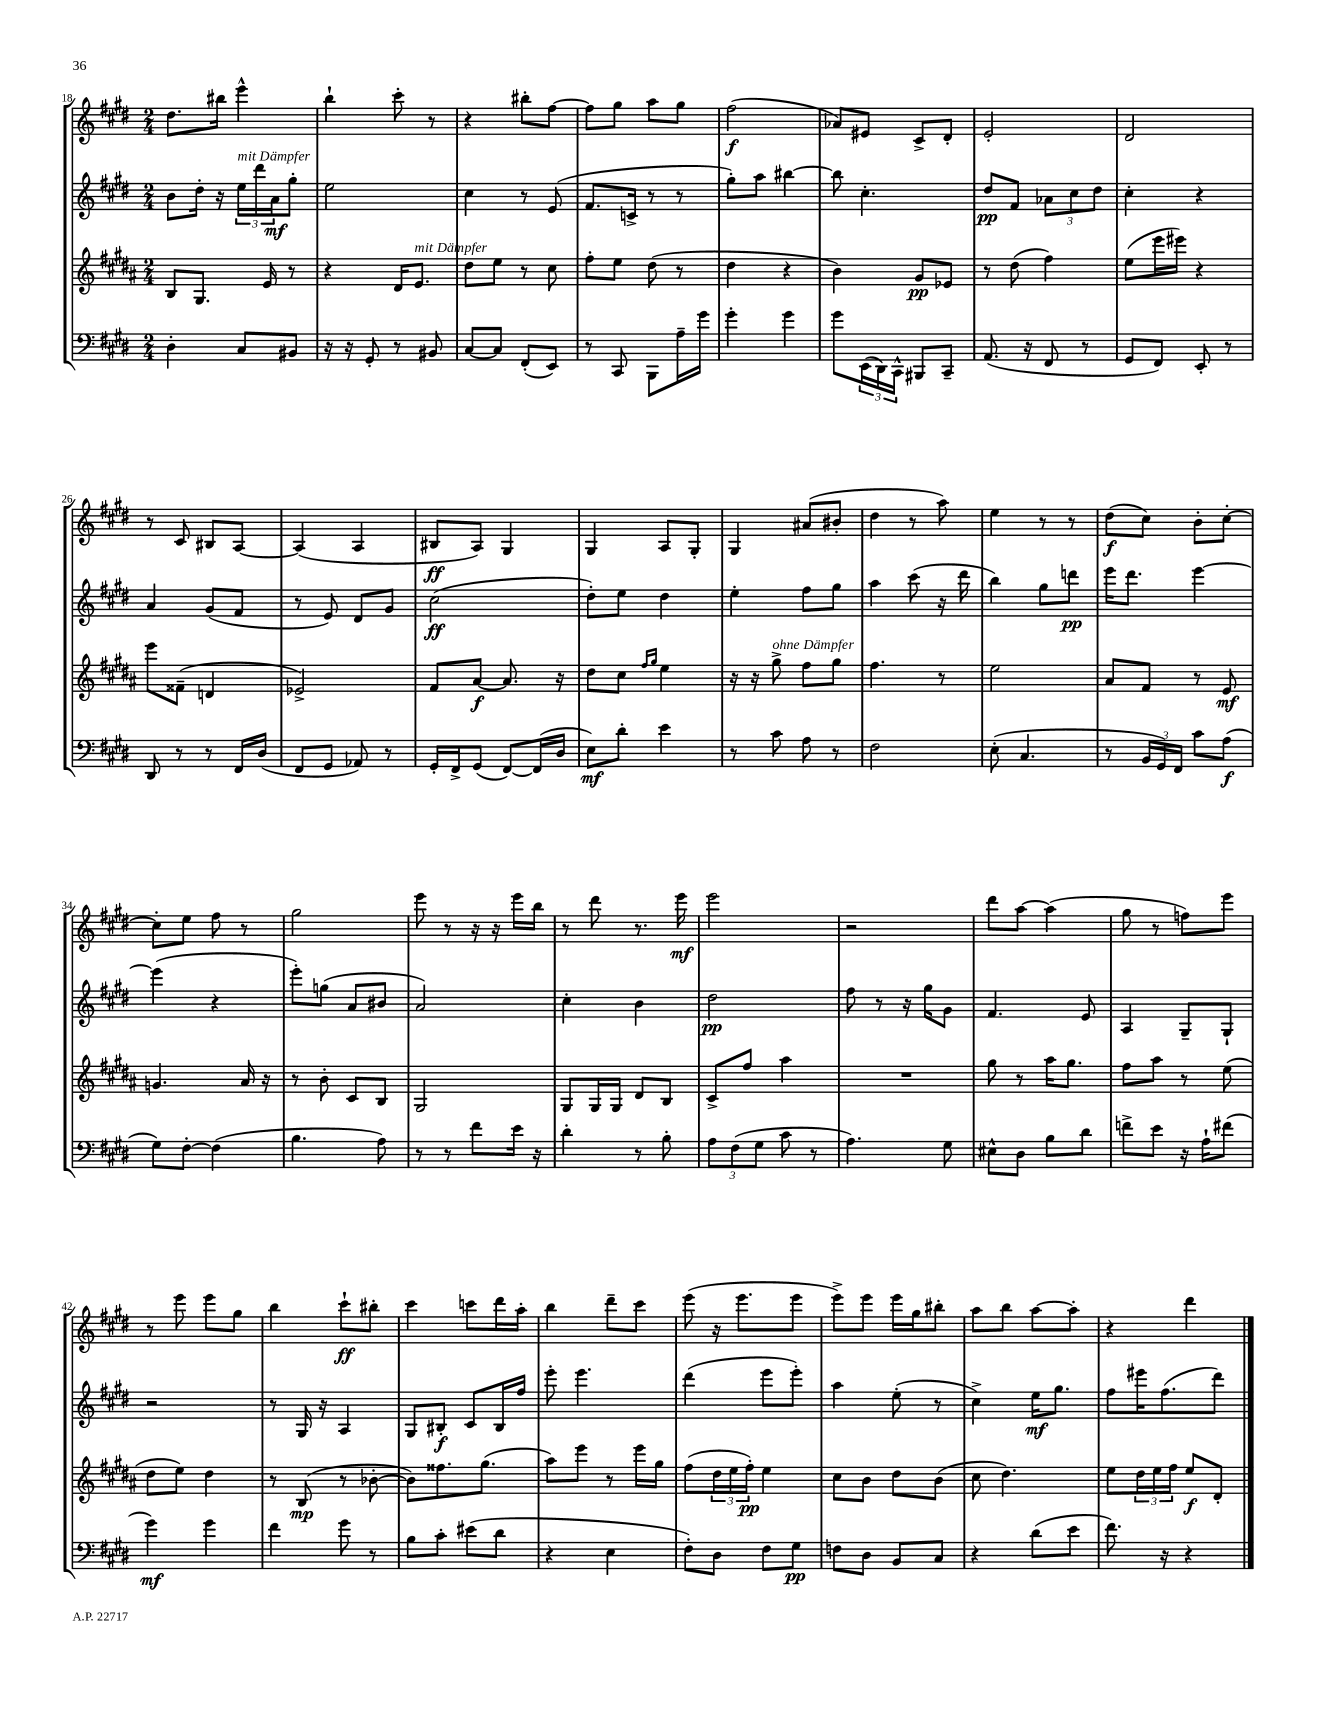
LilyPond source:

<<
\new StaffGroup <<
\new Staff = "s0" {
    \clef treble \key e \major \numericTimeSignature \time 2/4
    dis''8. bis''16 e'''4-^ |
    b''4-! cis'''8-. r8 |
    r4 bis''8-. fis''8~ |
    fis''8 gis''8 a''8 gis''8 |
    fis''2\f( |
    aes'8) eis'8 cis'8-> dis'8-. |
    e'2-. |
    dis'2 |
    r8 cis'8 bis8 a8~ |
    a4( a4 |
    bis8\ff a8) gis4 |
    gis4 a8 gis8-. |
    gis4 ais'8( bis'8-. |
    dis''4 r8 a''8) |
    e''4 r8 r8 |
    dis''8\f( cis''8) b'8-. cis''8~-. |
    cis''8-. e''8 fis''8 r8 |
    gis''2 |
    e'''8 r8 r16 r16 e'''16 b''16 |
    r8 dis'''8 r8. e'''16\mf |
    e'''2 |
    r2 |
    dis'''8 a''8~ a''4( |
    gis''8 r8 f''8) e'''8 |
    r8 e'''8 e'''8 gis''8 |
    b''4 cis'''8-!\ff bis''8-. |
    cis'''4 c'''8 dis'''16 a''16-. |
    b''4 dis'''8-- cis'''8 |
    e'''8( r16 e'''8. e'''8 |
    e'''8->) e'''8 e'''16 gis''16 bis''8-. |
    a''8 b''8 a''8~ a''8-. |
    r4 dis'''4 \bar "|." |
}
\new Staff = "s1" {
    \clef treble \key e \major \numericTimeSignature \time 2/4
    b'8 dis''16-. r16 \tuplet 3/2 { e''16^\markup { \italic "mit Dämpfer" } dis'''16 a'16\mf } gis''8-. |
    e''2 |
    cis''4 r8 e'8( |
    fis'8. c'16-> r8 r8 |
    gis''8-.) a''8 bis''4~ |
    bis''8 cis''4.-. |
    dis''8\pp fis'8 \tuplet 3/2 { aes'8 cis''8 dis''8 } |
    cis''4-. r4 |
    a'4 gis'8( fis'8 |
    r8 e'8) dis'8 gis'8 |
    cis''2\ff( |
    dis''8-.) e''8 dis''4 |
    e''4-. fis''8 gis''8 |
    a''4 cis'''8( r16 dis'''16 |
    b''4) gis''8 d'''8\pp |
    e'''16 dis'''8. e'''4~ |
    e'''4( r4 |
    e'''8-.) g''8( a'8 bis'8 |
    a'2) |
    cis''4-. b'4 |
    dis''2\pp |
    fis''8 r8 r16 gis''16 gis'8 |
    fis'4. e'8 |
    a4 gis8-- gis8-! |
    r2 |
    r8 gis16 r16 a4 |
    gis8 bis8-.\f cis'8 bis16 fis''16 |
    e'''8-. e'''4. |
    dis'''4( e'''8 e'''8-.) |
    a''4 e''8-.( r8 |
    cis''4->) e''16\mf gis''8. |
    fis''8 eis'''16 fis''8.( dis'''8) \bar "|." |
}
\new Staff = "s2" {
    \clef treble \key b \major \numericTimeSignature \time 2/4
    b8 gis8. e'16 r8 |
    r4 dis'16 e'8.^\markup { \italic "mit Dämpfer" } |
    dis''8 e''8 r8 cis''8 |
    fis''8-. e''8 dis''8( r8 |
    dis''4 r4 |
    b'4) gis'8\pp ees'8 |
    r8 dis''8( fis''4) |
    e''8( e'''16 eis'''16) r4 |
    e'''8 fisis'8--( d'4 |
    ees'2->) |
    fis'8 ais'8~\f ais'8. r16 |
    dis''8 cis''8 \grace { fis''16 gis''16 } e''4 |
    r16 r16 gis''8->^\markup { \italic "ohne Dämpfer" } fis''8 gis''8 |
    fis''4. r8 |
    e''2 |
    ais'8 fis'8 r8 e'8\mf |
    g'4. ais'16 r16 |
    r8 b'8-. cis'8 b8 |
    gis2 |
    gis8 gis16 gis16 dis'8 b8 |
    cis'8-> fis''8 ais''4 |
    R2 |
    gis''8 r8 ais''16 gis''8. |
    fis''8 ais''8 r8 e''8( |
    dis''8 e''8) dis''4 |
    r8 b8\mp( r8 bes'8~-. |
    bes'8) fisis''8. gis''8.( |
    ais''8) e'''8 r8 e'''16 gis''16 |
    fis''8( \tuplet 3/2 { dis''16 e''16 fis''16-.\pp) } e''4 |
    cis''8 b'8 dis''8 b'8( |
    cis''8 dis''4.) |
    e''8 \tuplet 3/2 { dis''16 e''16 fis''16 } e''8\f dis'8-. \bar "|." |
}
\new Staff = "s3" {
    \clef bass \key e \major \numericTimeSignature \time 2/4
    dis4-. cis8 bis,8 |
    r16 r16 gis,8-. r8 bis,8 |
    cis8~ cis8 fis,8-.( e,8) |
    r8 cis,8 b,,8 a16-- gis'16 |
    gis'4-. gis'4 |
    gis'8 \tuplet 3/2 { e,16( dis,16) cis,16-^ } bis,,8 cis,8-- |
    a,8.( r16 fis,8 r8 |
    gis,8 fis,8) e,8-. r8 |
    dis,8 r8 r8 fis,16 dis16( |
    fis,8 gis,8 aes,8) r8 |
    gis,16-. fis,16-> gis,8( fis,8~) fis,16( dis16 |
    e8\mf) dis'8-. e'4 |
    r8 cis'8 a8 r8 |
    fis2 |
    e8-.( cis4. |
    r8 \tuplet 3/2 { b,16 gis,16) fis,16 } cis'8 a8\f( |
    gis8) fis8~-. fis4( |
    b4. a8) |
    r8 r8 fis'8 e'16 r16 |
    dis'4-. r8 b8-. |
    \tuplet 3/2 { a8 fis8( gis8 } cis'8 r8 |
    a4.) gis8 |
    eis8-^ dis8 b8 dis'8 |
    f'8-> e'8 r16 a16-! fis'8( |
    gis'4\mf) gis'4 |
    fis'4 gis'8 r8 |
    b8 cis'8-. eis'8( dis'8 |
    r4 e4 |
    fis8-.) dis8 fis8 gis8\pp |
    f8 dis8 b,8 cis8 |
    r4 dis'8( e'8 |
    fis'8.) r16 r4 \bar "|." |
}
>>
>>
\layout { \context { \Score currentBarNumber = #18 } }
